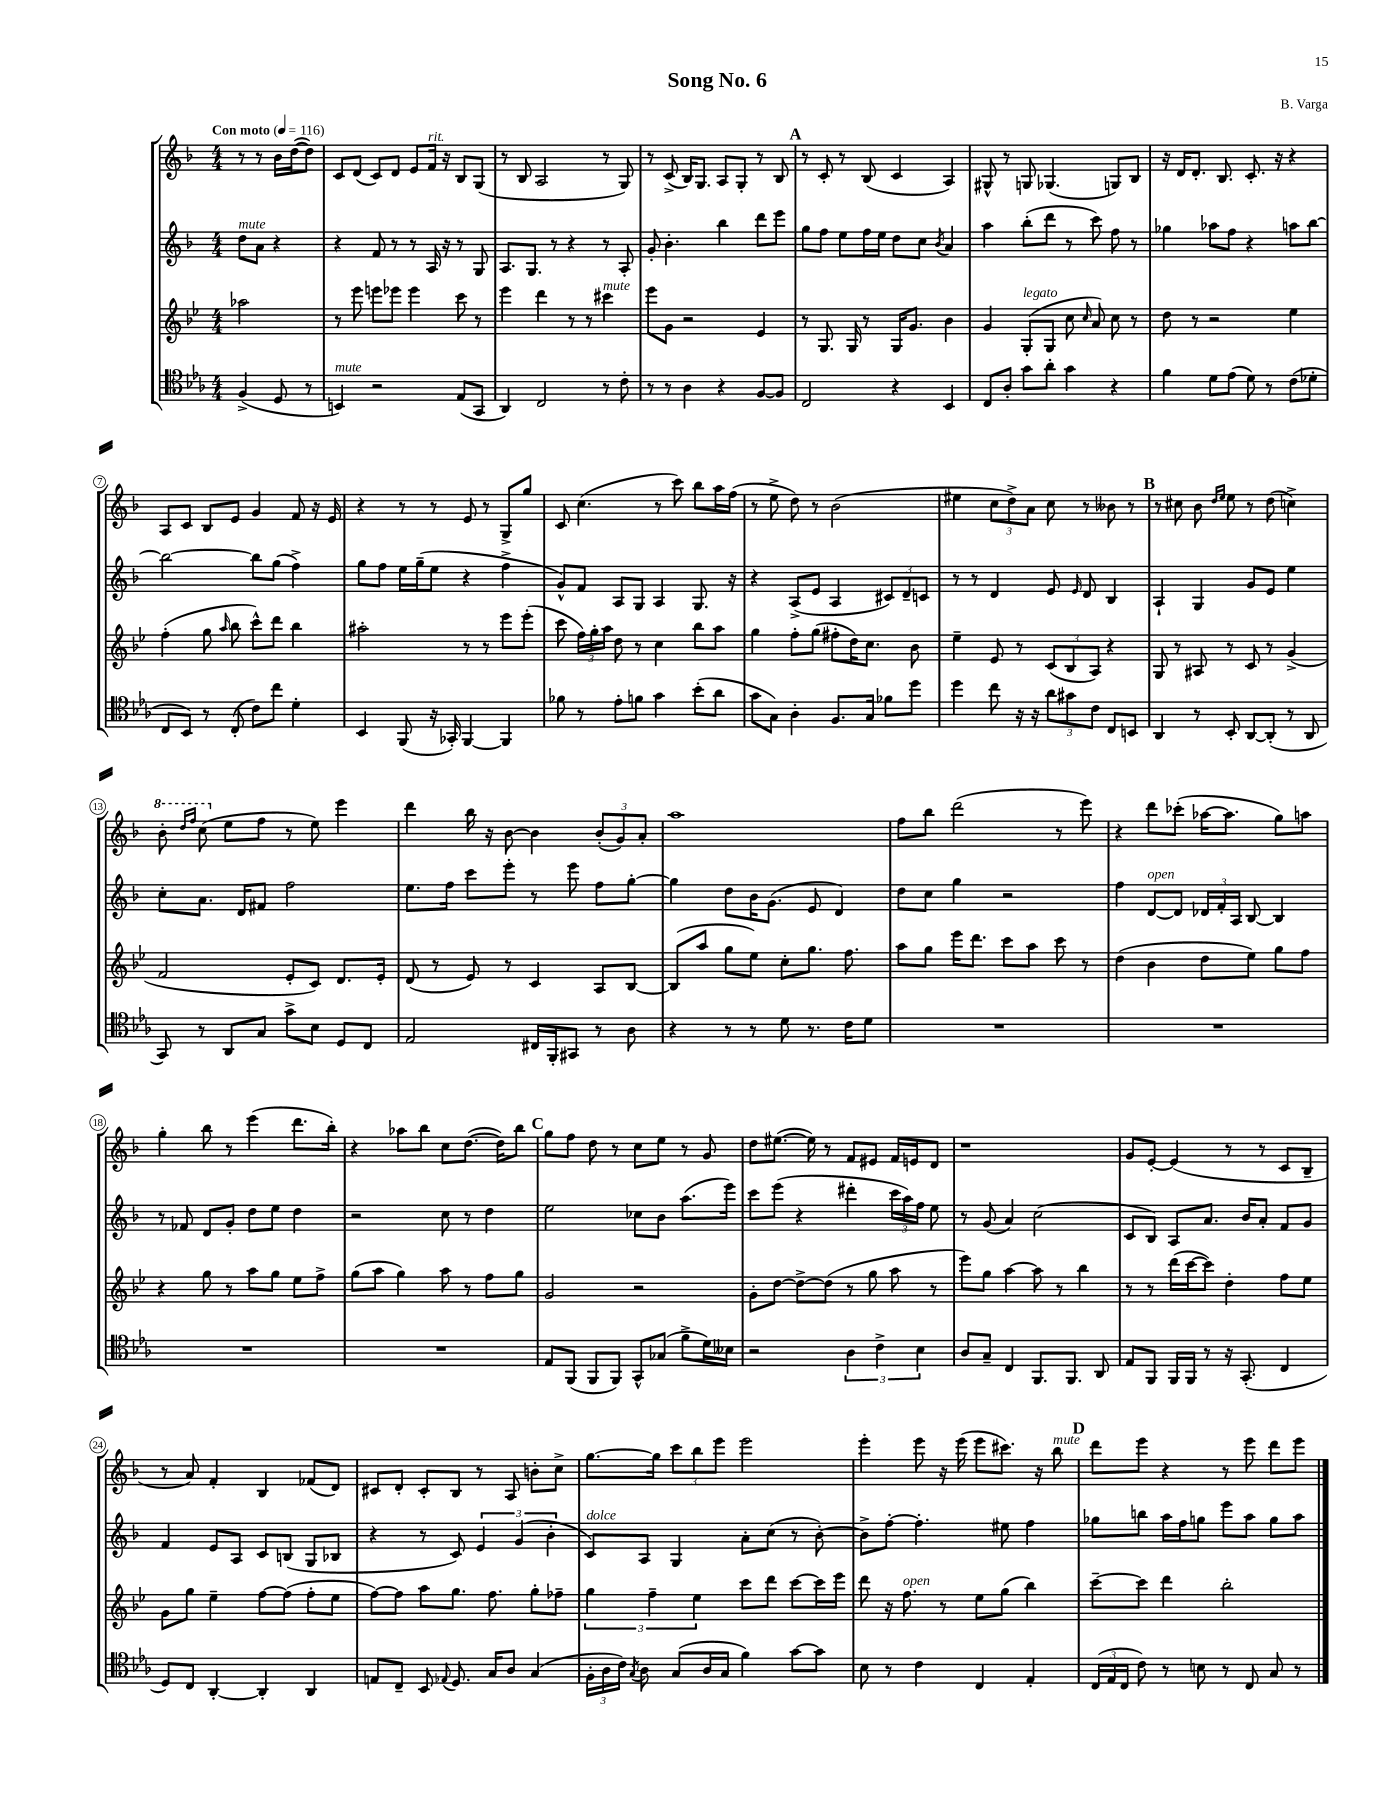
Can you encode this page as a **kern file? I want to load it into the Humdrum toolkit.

**kern	**kern	**kern	**kern
*part4	*part3	*part2	*part1
*staff4	*staff3	*staff2	*staff1
*clefC4	*clefG2	*clefG2	*clefG2
*k[b-e-a-]	*k[b-e-]	*k[b-]	*k[b-]
*M4/4	*M4/4	*M4/4	*M4/4
*MM116	*MM116	*MM116	*MM116
=	=	=	=
!	!	!	!LO:TX:a:B:t=Con moto
!	!	!LO:TX:a:i:t=mute	!
(4F^/	2aa-X\	8dd\L	8r
.	.	8a\J	8r
8D/	.	4r	16b-\LL
.	.	.	([16dd\J
8r	.	.	8dd\J])
=1	=1	=1	=1
!LO:TX:a:i:t=mute	!	!	!
4BBn/)	8r	4r	8c/L
.	8eee-\	.	(8d/J
2r	8eeen\L	8f/	8c/L)
.	8eee-X\J	8r	8d/J
.	4eee-\	8r	8e/L
!	!	!	!LO:TX:a:i:t=rit.
.	.	16A/	16f/Jk
.	.	16r	16r
(8E-/L	8ccc\	8r	8B-/L
8GG/J	8r	8G/	(8G/J
=2	=2	=2	=2
4AA-/)	4eee-\	8.A/L	8r
.	.	.	8B-/
.	.	8.G/J	.
2C/	4ddd\	.	2A/
.	.	8r	.
.	8r	4r	.
.	8r	.	.
!	!LO:TX:a:i:t=mute	!	!
8r	4ccc#X\	8r	8r
8c'\	.	8A'/	8G/)
=3	=3	=3	=3
8r	8eee-\L	8g'/	8r
8r	8g\J	4.b-'\	(8c^/
4A-\	2r	.	16B-/KL)
.	.	.	8.G/J
4r	.	4bb-\	8A/L
.	.	.	8G'/J
[8F/L	4e-/	8ddd\L	8r
8F/J]	.	8eee\J	8B-/
!!LO:REH:place=s1:t=A
=4	=4	=4	=4
2C/	8r	8gg\L	8r
.	8.G/	8ff\J	8c'/
.	.	8ee\L	8r
.	16G/	.	.
.	8r	16ff\L	(8B-/
.	.	16ee\JJ	.
4r	16G/KL	8dd\L	4c/
.	8.g/J	.	.
.	.	8cc\J	.
.	.	8qb-/	.
4BB-/	4b-\	4a/	4A/)
=5	=5	=5	=5
8C/L	4g/	4aa\	8G#X^^/
8A-'/J	.	.	8r
!	!LO:TX:a:i:t=legato	!	!
8g\L	(8G'/L	(8bb-'\L	8Gn/
8a-'\J	8G/J	8ddd\J	(4.G-X/
4g\	8cc\	8r	.
.	16qqcc/	.	.
.	8a/)	8ccc\)	.
4r	8cc\	8ff\	8Gn/L)
.	8r	8r	8B-/J
=6	=6	=6	=6
4f\	8dd\	4gg-X\	16r
.	.	.	16d/KL
.	8r	.	8.d'/J
8d\L	2r	8aa-X\L	.
.	.	.	8.B-/
(8e-\J	.	8ff\J	.
8d\)	.	4r	8.c'/
8r	.	.	.
.	.	.	16r
(8c\L	4ee-\	8aan\L	4r
8d-X'\J	.	[8bb-\J	.
!!LO:LB:g=z
=7	=7	=7	=7
8C/L	(4ff'\	2bb-\_	8A/L
8BB-/J)	.	.	8c/J
8r	8gg\	.	8B-/L
.	16qqaa/	.	.
(8C'/	8bb-\	.	8e/J
8c\L)	8ccc^^\L)	8bb-\L]	4g/
8cc\J	8ddd\J	(8gg\J	.
4d'\	4bb-\	4ff^\)	8f/
.	.	.	16r
.	.	.	16e/
=8	=8	=8	=8
4BB-/	2aa#X'\	8gg\L	4r
.	.	8ff\J	.
(8FF/	.	16ee\LL	8r
.	.	(16gg~\J	.
16r	.	8ee\J	8r
16GG-X'/)	.	.	.
[4FF/	8r	4r	8e/
.	8r	.	8r
4FF/]	8eee-\L	4ff^\	8G^/L
.	(8eee-'\J	.	8gg/J
=9	=9	=9	=9
8f-X\	8ccc\	8g^^/L)	8c/
8r	24ff\LL)	8f/J	(4.cc\
.	24gg'\	.	.
.	24aa\JJ	.	.
8e-'\L	8dd\	8A/L	.
8fn\J	8r	8G/J	.
4g\	4cc\	4A/	8r
.	.	.	8ccc\)
(8b-'\L	8bb-\L	8.G/	8bb-\L
8a-\J	8aa\J	.	16aa\L
.	.	16r	(16ff\JJ
=10	=10	=10	=10
8g\L	4gg\	4r	8r
8G\J)	.	.	8ee^\
4A-'\	8ff'\L	(8A^/L	8dd\)
.	(8gg\J	8e/J	8r
8.F/L	8ff#X'\L	4A/	(2b-\
.	16dd\K)	.	.
16G/Jk	8.cc\J	.	.
8f-X\L	.	12c#X/L)	.
.	.	12d~/	.
8dd\J	8b-\	.	.
.	.	12cn/J	.
=11	=11	=11	=11
4dd\	4ee-~\	8r	4ee#X\
.	.	8r	.
8cc\	8e-/	4d/	12cc\L
.	.	.	12dd^\)
16r	8r	.	.
.	.	.	12a\J
16r	.	.	.
12a-\L	(12c/L	8e/	8cc\
12g#X\	12B-/	.	.
.	.	16qqe/	.
.	.	8d/	8r
12c\J	12A/J)	.	.
8C/L	4r	4B-/	8b--X\
8BBn/J	.	.	8r
!!LO:REH:place=s1:t=B
=12	=12	=12	=12
4AA-/	8G/	4A`/	8r
.	8r	.	8cc#X\
8r	8A#X/	4G/	8b-\
.	.	.	16qqdd/LL
.	.	.	16qqee/JJ
8BB-'/	8r	.	8ee\
[8AA-/L	8c/	8g/L	8r
(8AA-'/J]	8r	8e/J	(8dd\
8r	(4g^/	4ee\	4ccn^\)
8AA-/	.	.	.
!!LO:LB:g=z
=13	=13	=13	=13
*	*	*	*8va
8GG/)	2f/	8cc'\L	8bb-'\
.	.	.	16qqddd/LL
.	.	.	16qqfff/JJ
8r	.	8.a\J	(8ccc\
*	*	*	*X8va
8AA-/L	.	.	8ee\L
.	.	16d/KL	.
8G/J	.	8f#X/J	8ff\J
8g^\L	8e-'/L	2ff\	8r
8B-\J	8c/J)	.	8ee\)
8D/L	8.d/L	.	4eee\
8C/J	.	.	.
.	16e-'/Jk	.	.
=14	=14	=14	=14
2E-/	(8d/	8.ee\L	4ddd\
.	8r	.	.
.	.	16ff\Jk	.
.	8e-/)	8ccc\L	16bb-\
.	.	.	16r
.	8r	8eee'\J	[8b-\
16C#X/LL	4c/	8r	4b-\]
16FF'/J	.	.	.
8GG#X/J	.	8eee\	.
8r	8A/L	8ff\L	(12b-'/L
.	.	.	12g/)
8A-\	[8B-/J	[8gg'\J	.
.	.	.	12a'/J
=15	=15	=15	=15
4r	(8B-/L]	4gg\]	1aa
.	8aa/J	.	.
8r	8gg\L	8dd\L	.
8r	8ee-\J)	16b-\K	.
.	.	(8.g\J	.
8d\	8cc'\L	.	.
8.r	8.gg\J	8e/	.
.	.	4d/)	.
16c\KL	8.ff\	.	.
8d\J	.	.	.
=16	=16	=16	=16
1r	8aa\L	8dd\L	8ff\L
.	8gg\J	8cc\J	8bb-\J
.	16eee-\KL	4gg\	(2ddd\
.	8.ddd\J	.	.
.	8ccc\L	2r	.
.	8aa\J	.	.
.	8ccc\	.	8r
.	8r	.	8eee\)
=17	=17	=17	=17
1r	(4dd\	4ff\	4r
!	!	!LO:TX:a:i:t=open	!
.	4b-\	[8d/L	8ddd\L
.	.	8d/J]	(8ccc-X'\J
.	8dd\L	24d-X/LL	[16aa-X\KL
.	.	24f'/	.
.	.	.	8.aa-\J]
.	.	24A/JJ	.
.	8ee-\J)	[8B-/	.
.	8gg\L	4B-/]	8gg\L)
.	8ff\J	.	8aan\J
!!LO:LB:g=z
=18	=18	=18	=18
1r	4r	8r	4gg'\
.	.	8f-X/	.
.	8gg\	8d/L	8bb-\
.	8r	8g'/J	8r
.	8aa\L	8dd\L	(4eee\
.	8gg\J	8ee\J	.
.	8ee-\L	4dd\	8.ddd\L
.	8ff^\J	.	.
.	.	.	16bb-'\Jk)
=19	=19	=19	=19
1r	(8gg\L	2r	4r
.	8aa\J	.	.
.	4gg\)	.	8aa-X\L
.	.	.	8bb-\J
.	8aa\	8cc\	8cc\L
.	8r	8r	([8.dd\J
.	8ff\L	4dd\	.
.	.	.	16dd\KL])
.	8gg\J	.	8bb-\J
!!LO:REH:place=s1:t=C
=20	=20	=20	=20
8E-/L	2g/	2ee\	8gg\L
(8FF/J	.	.	8ff\J
8FF/L	.	.	8dd\
8FF/J)	.	.	8r
8GG^^/L	2r	8cc-X\L	8cc\L
(8G-X/J	.	8b-\J	8ee\J
8f^\L	.	(8.aa\L	8r
16d\L)	.	.	8g/
16B--X\JJ	.	16eee\Jk)	.
=21	=21	=21	=21
2r	8g'\L	8ccc\L	8dd\L
.	[8dd\J	(8eee\J	([8.ee#X\J
.	8dd^\L_	4r	.
.	.	.	16ee#\])
.	(8dd\J]	.	8r
6A-\	8r	4ddd#X'\	8f/L
.	8gg\	.	8e#X/J
6c^\	.	.	.
.	8aa\	24ccc\LL	16f/LL
.	.	24aa\)	.
.	.	.	16en/J
6B-\	.	24ff\JJ	.
.	8r	8ee\	8d/J
=22	=22	=22	=22
8A-/L	8eee-\L)	8r	1r
8G~/J	8gg\J	(8g/	.
4C/	[4aa\	4a/)	.
8.FF/L	8aa\]	(2cc\	.
.	8r	.	.
8.FF/J	.	.	.
.	4bb-\	.	.
8AA-/	.	.	.
=23	=23	=23	=23
8E-/L	8r	8c/L	8g/L
8FF/J	8r	8B-/J)	[8e'/J
16FF/LL	(16ddd\LL	8A/L	(4e/]
16FF/JJ	[16ccc\J	.	.
8r	8ccc\J])	8.a/J	.
16r	4dd'\	.	8r
(8.GG'/	.	16b-/KL	.
.	.	8a'/J	8r
4C/	8ff\L	8f/L	8c/L
.	8ee-\J	8g/J	8B-~/J
!!LO:LB:g=z
=24	=24	=24	=24
8D/L)	8g\L	4f/	8r
8C/J	8gg\J	.	8a/)
[4AA-'/	4ee-~\	8e/L	4f'/
.	.	8A/J	.
4AA-'/]	[8ff\L	8c/L	4B-/
.	(8ff\J]	(8Bn/J	.
4AA-/	8ff'\L	8G/L	(8f-X/L
.	8ee-\J	8B-X/J	8d/J)
=25	=25	=25	=25
8En/L	[8ff\L)	4r	8c#X/L
8C~/J	8ff\J]	.	8d'/J
8BB-/	8aa\L	8r	8c#'/L
8qqE-X/	.	.	.
8.D/	8.gg\J	8c/)	8B-/J
.	.	6e/	8r
16G/KL	8.ff\	.	.
8A-/J	.	.	8A/
.	.	(6g/	.
(4G/	8gg'\L	.	8bn'\L
.	.	6b-'\	.
.	8ff-X~\J	.	8cc^\J
=26	=26	=26	=26
!	!	!LO:TX:a:i:t=dolce	!
24F'\LL	6gg\	8c/L)	[8.gg\L
24A-\	.	.	.
24c\JJ)	.	.	.
8qG/	.	.	.
8A-\	.	8A/J	.
.	6ff~\	.	.
.	.	.	16gg\Jk]
(8G/L	.	4G/	12ccc\L
.	6ee-\	.	12bb-\
16A-/L	.	.	.
.	.	.	12eee\J
16G/JJ	.	.	.
4f\)	8ccc\L	8a'\L	2eee\
.	8ddd\J	(8cc\J	.
[8g\L	[8ccc\L	8r	.
8g\J]	16ccc\L]	[8b-'\)	.
.	16eee-\JJ	.	.
=27	=27	=27	=27
8B-\	8ddd\	8b-^\L]	4eee'\
8r	16r	[8ff'\J	.
!	!LO:TX:a:i:t=open	!	!
.	8.ff\	.	.
4c\	.	4.ff'\]	8eee\
.	8r	.	16r
.	.	.	(16eee\
4C/	8ee-\L	.	8eee\L
.	(8gg\J	8ee#X\	8.ccc#X\J)
4E-'/	4bb-\)	4ff\	.
.	.	.	16r
!	!	!	!LO:TX:a:i:t=mute
.	.	.	8bb-\
!!LO:REH:place=s1:t=D
=28	=28	=28	=28
(24C/LL	[8ccc~\L	8gg-X\L	8ddd\L
24E-/	.	.	.
24C/JJ	.	.	.
8c\)	8ccc\J]	8bbn\J	8eee\J
8r	4ddd\	16aa\LL	4r
.	.	16ff\J	.
8Bn\	.	8ggn\J	.
8r	2bb-'\	8eee\L	8r
8C/	.	8aa\J	8eee\
8G/	.	8gg\L	8ddd\L
8r	.	8aa\J	8eee\J
==	==	==	==
*-	*-	*-	*-
